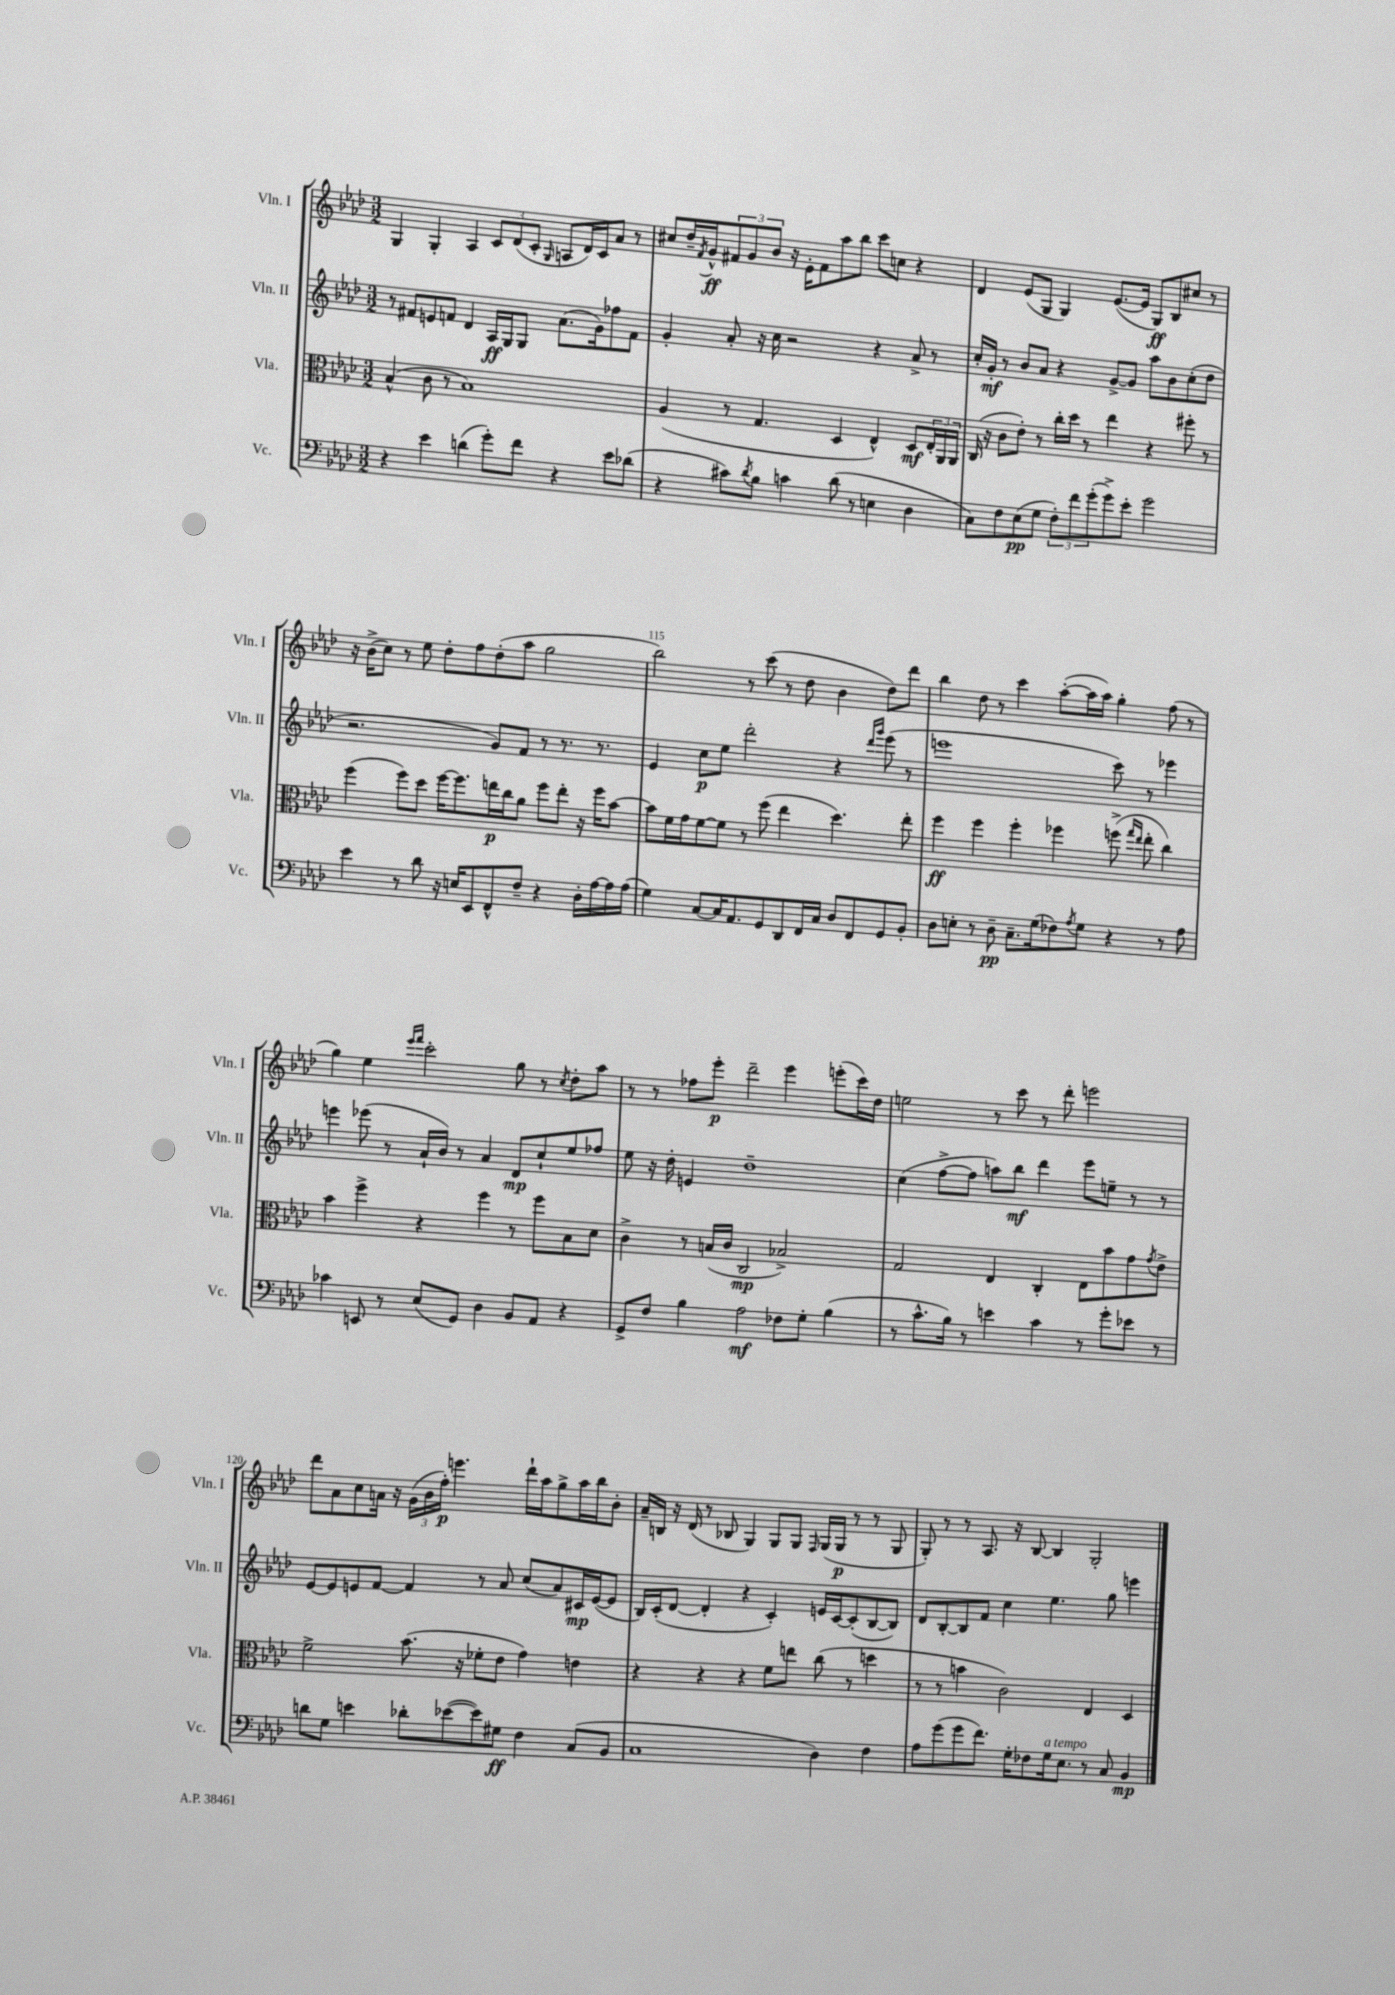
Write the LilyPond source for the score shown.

<<
\new StaffGroup <<
\new Staff = "s0" \with { instrumentName = "Vln. I" shortInstrumentName = "Vln. I" } {
    \clef treble \key aes \major \numericTimeSignature \time 3/2
    g4 g4-. aes4 \tuplet 3/2 { c'8 des'8( c'8-. } \grace { g16 } a8 des'16) c'16 aes'8 r8 |
    cis''8 des''16-- \acciaccatura { f'8 } g'16-^\ff \tuplet 3/2 { fis'8 g'8 bes'8 } r16 ees'16-. fis'8 aes''8 bes''8 c'''8 c''8 r4 |
    des'4 ees'8( g8 g4) ees'8.~( ees'16 g8\ff) bes8 cis''8 r8 |
    r16 bes'16->( c''8) r8 ees''8 des''8-. f''8 des''8-.( aes''8 g''2 |
    bes''2) r8 c'''8( r8 des''8 bes'4 des''8) des'''8 |
    bes''4 des''8 r8 c'''4 aes''8~-.( aes''16 aes''16) g''4-. f''8( r8 |
    g''4) ees''4 \grace { ees'''16 f'''16 } c'''2-. g''8 r8 \acciaccatura { c''8 } des''8-. aes''8 |
    r8 r8 fes''8 ees'''8-.\p des'''2-- ees'''4 e'''8-.( c'''16) des''16 |
    e''2 r8 c'''8 r8 des'''8-. e'''2 |
    des'''8 aes'8 c''8 a'16 r16 \tuplet 3/2 { g'16( bes'16 f''16-.\p) } e'''4. des'''16-! aes''16 g''8-> aes''16 bes''16 bes'8-. |
    aes'16-- b16 r16 des'16( r8 bes8 g4) g8 g8 \grace { f16 } g16( g16\p r8 r8 g8 |
    g8-.) r8 r8 aes8. r16 bes8~ bes4 g2-. \bar "|." |
}
\new Staff = "s1" \with { instrumentName = "Vln. II" shortInstrumentName = "Vln. II" } {
    \clef treble \key aes \major \numericTimeSignature \time 3/2
    r8 fis'8 e'8 f'8 des'4 aes16\ff g16 g8 aes'8.( g'16) fes''8 f'8 |
    g'4-. aes'8-. r16 c''16 r2 r4 aes'8-> r8 |
    c''16-. g'16-.\mf r8 bes'8 aes'8 r4 g'8~-> g'8 aes''8 bes'8 c''8-.( des''8 |
    r2. g'8) f'8 r8 r8. r8. |
    ees'4 c''8\p ees''8 des'''2-. r4 \grace { des'''16 g'''16 } ees'''8( r8 |
    e'''1 c'''8) r8 ees'''4 |
    e'''4 ees'''8( r8 aes'16-! bes'16) r8 aes'4 des'8\mp c''8-! ees''8 fes''8 |
    ees''8 r16 des''16-. e'4 des''1-- |
    c''4( f''8~-> f''8 a''8) bes''8\mf des'''4 ees'''8 e''8-- r8 r8 |
    ees'8~ ees'8 e'8 f'8~ f'4 r8 aes'8 c''8( aes'8) cis'16\mp e'16~( e'8 |
    bes16) c'16-.( des'8~ des'4-. r4 c'4-.) e'16 c'16~ c'8-.( bes8~ bes8) |
    des'8 bes8~-. bes8 f'8 c''4 ees''4. g''8 e'''4 \bar "|." |
}
\new Staff = "s2" \with { instrumentName = "Vla." shortInstrumentName = "Vla." } {
    \clef alto \key aes \major \numericTimeSignature \time 3/2
    bes4-^( c'8 r8 bes1) |
    aes4( r8 g4. des4 ees4-^) des8\mf \tuplet 3/2 { ees16-. aes,16 aes,16 } |
    c16( r16 c'8 ees'8-.) r8 c''16-. des''16 r8 ees''4 r4 fis''8-. r8 |
    f''4( f''8) des''8 f''16~ f''8. e''16\p c''16 aes'8 f''8 e''8-. r16 f''16 bes'8~ |
    bes'8 f'16 g'16 f'8~ f'8 r8 f''8( ees''4 des''4.) ees''8-. |
    f''4\ff f''4 f''4-. fes''4 f''8->( \grace { g''16 ees''16 } ees''8-. c''4) |
    bes'4 f''4-> r4 f''4 r8 f''8 bes8 des'8 |
    c'4-> r8 b16( c'16 c2\mp bes2->) |
    g2 ees4 c4-. ees8 bes'8 g'8 \acciaccatura { g'8 } ees'8-> |
    f'2-> bes'8.( r16 fes'8-. ees'8 g'4) e'4 |
    r4 r4 r4 f'8 e''8 c''8( r8 d''4 |
    r8 r8 b'4 c'2) ees4 des4 \bar "|." |
}
\new Staff = "s3" \with { instrumentName = "Vc." shortInstrumentName = "Vc." } {
    \clef bass \key aes \major \numericTimeSignature \time 3/2
    r4 ees'4 d'4( g'8-.) f'8 r4 ees'8 des'8( |
    r4 cis'8) \acciaccatura { des'8 } bes8 c'4 des'8( r8 e4 des4 |
    c8) f8 ees8\pp( g8 \tuplet 3/2 { f8-.) f'8 g'8-.( } g'8->) ees'8-. g'2 |
    ees'4 r8 des'8 r16 e16 ees,8 f,8-^ f8-- r4 des16-. aes16~ aes16 aes16( |
    g4) c8~ c16 aes,8. g,8 des,8 f,16 c16 des8 f,8 g,8 bes,8-. |
    des8 e8-. r8 des8--\pp c8.-- g16( fes8) \acciaccatura { aes8 } g8 r4 r8 aes8 |
    ces'4 e,8 r8 ees8( g,8) des4 bes,8 aes,8 r4 |
    g,8-> f8 bes4 aes2\mf fes8 g8-. bes4( |
    r8 c'8.-^ bes16) r8 e'4 c'4 r8 g'8-. ees'8 r8 |
    d'8 g8 e'4 des'8-. ees'8~( ees'8) gis8\ff f4 c8( bes,8 |
    c1 des4) f4 |
    aes8 g'8( g'8 f'8.) g16-. fes8 g16^\markup { \italic "a tempo" } ees8. r8 c8 bes,4\mp \bar "|." |
}
>>
>>
\layout { \context { \Score currentBarNumber = #111 \override BarNumber.break-visibility = ##(#f #t #t) barNumberVisibility = #(every-nth-bar-number-visible 5) } }
